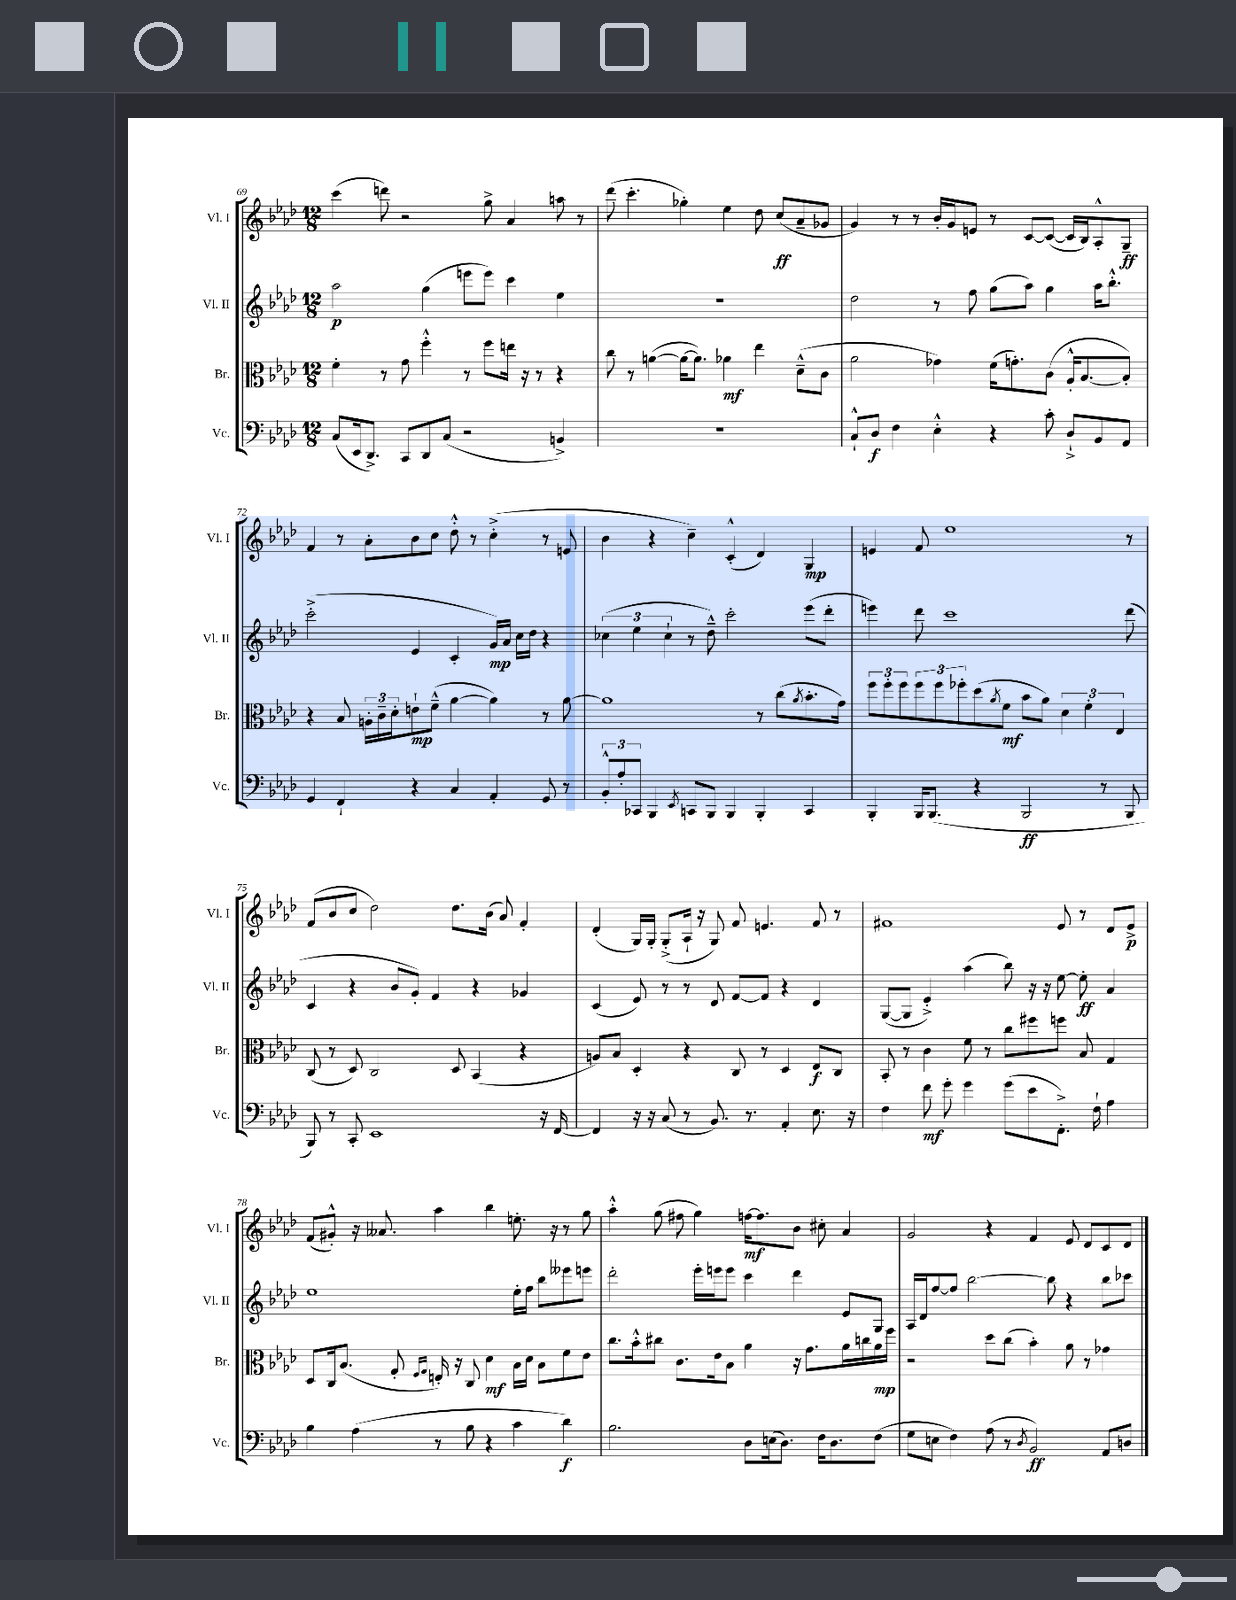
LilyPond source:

<<
\new StaffGroup <<
\new Staff = "s0" \with { instrumentName = "Vl. I" shortInstrumentName = "Vl. I" } {
    \clef treble \key aes \major \numericTimeSignature \time 12/8
    c'''4( d'''8) r2 g''8-> aes'4 a''8 r8 |
    des'''8( c'''4.-. ges''4-.) ees''4 des''8 c''8\ff( aes'8-- ges'8 |
    g'4) r8 r8 bes'16-. g'16 e'8 r8 c'8~ c'8~( c'16 bes16) aes8-.-^ g8--\ff |
    f'4 r8 aes'8-. bes'8 c''8 des''8-.-^ r8 c''4-.->( r8 e'8 |
    bes'4 r4 c''4--) c'4-.-^( des'4) g4\mp |
    e'4 f'8 ees''1 r8 |
    f'8( bes'8 c''8 des''2) des''8. bes'16( aes'8) f'4-. |
    des'4-.( g16) g16-. g8-.->( aes16-! r16 g8) f'8 e'4. f'8 r8 |
    fis'1 ees'8 r8 des'8 ees'8->\p |
    f'8( gis'8-.-^) r16 aeses'8. aes''4 bes''4 e''8.-. r16 r8 g''8 |
    aes''4-.-^ g''8( fis''8 g''4) f''16~\mf f''8. bes'8 cis''8-. aes'4 |
    g'2 r4 f'4 ees'8 des'8 c'8 des'8 \bar "|." |
}
\new Staff = "s1" \with { instrumentName = "Vl. II" shortInstrumentName = "Vl. II" } {
    \clef treble \key aes \major \numericTimeSignature \time 12/8
    aes''2\p g''4( e'''8 e'''8) c'''4 ees''4 |
    R1. |
    des''2 r8 f''8 g''8( aes''8) g''4 aes''16 bes''8.-.-^ |
    c'''2-.->( ees'4 c'4-. g'16\mp) aes'16 c''16 des''16 r4 |
    \tuplet 3/2 { ces''4( ees''4 ces''4-! } r8 des''8---^) c'''2-. ees'''8( des'''8-. |
    e'''4) des'''8 c'''1 des'''8( |
    c'4 r4 bes'8 g'8-.) f'4 r4 ges'4 |
    c'4( ees'8) r8 r8 des'8 f'8~ f'8 r4 des'4 |
    g8~( g8 ees'4-.->) aes''4( bes''8) r16 r16 ees''8~ ees''8-.\ff aes'4 |
    ees''1 ees''16-. f''16 bes''8 eeses'''8 e'''8 |
    des'''2-. ees'''16-. e'''16 e'''8 c'''4 des'''4 ees'8 g8 |
    aes16 des'16 f''8~ f''8 bes''2~ bes''8 r4 bes''8 ces'''8 \bar "|." |
}
\new Staff = "s2" \with { instrumentName = "Br." shortInstrumentName = "Br." } {
    \clef alto \key aes \major \numericTimeSignature \time 12/8
    f'4-. r8 g'8 f''4-.-^ r8 f''8 e''16 r16 r8 r4 |
    c''8 r8 a'4~( a'16~ a'8.) aes'4\mf ees''4 des'8---^( c'8 |
    aes'2 ges'4) f'16( g'8.-.) c'8( aes16-.-^ bes8.~ bes8-.) |
    r4 bes8 \tuplet 3/2 { a16-. c'16-- des'16-. } e'8-!\mp f'8---^( aes'4~ aes'4) r8 aes'8~ |
    aes'1 r8 c''8( \acciaccatura { aes'8 } bes'8.-. g'16) |
    \tuplet 3/2 { f''8 f''8-. f''8 } \tuplet 3/2 { f''8 f''8 fes''8-. } des''8( \acciaccatura { aes'8 } f'8\mf bes'8 aes'8) \tuplet 3/2 { des'4 f'4-. ees4 } |
    c8( r8 des8) c2 des8 bes,4( r4 |
    a8) bes8 des4-. r4 c8 r8 des4 ees8\f c8 |
    bes,8-. r8 c'4 f'8 r8 c''8 fis''8 f''8 bes8 g4 |
    des8 c16 bes8.( g8-. \grace { f16 g16 } e16-.) r16 c8 des'4\mf bes16 des'16 bes8 f'8 ees'8 |
    c''8. bes'16-.-^ cis''8 c'8. ees'16 bes8 aes'4 r16 g'8. aes'16 c''16 aes'16\mp f''16 |
    r2 des''8 c''8( bes'4-.) aes'8 r8 ges'4 \bar "|." |
}
\new Staff = "s3" \with { instrumentName = "Vc." shortInstrumentName = "Vc." } {
    \clef bass \key aes \major \numericTimeSignature \time 12/8
    c8( ees,16 des,8.->) c,8 des,8 c8( r2 b,4->) |
    R1. |
    c8-!-^ des8\f f4 ees4-.-^ r4 c'8-. des8-!-> bes,8 aes,8 |
    g,4 f,4-! r4 c4 aes,4-. g,8 r8 |
    \tuplet 3/2 { bes,8-.-^ aes8-. ces,8 } bes,,4 \acciaccatura { ees,8 } c,8 bes,,8 bes,,4 bes,,4-. c,4 |
    bes,,4-. bes,,16 bes,,8.( r4 bes,,2\ff r8 bes,,8 |
    bes,,8) r8 c,8-. ees,1 r16 f,16~ |
    f,4 r16 r16 c8( r8 bes,8.) r8. aes,4-. ees8. r16 |
    f4 f'8\mf g'8-. g'4 g'8( ees'8 f,8.-.->) f16-! aes4 |
    bes4 aes4( r8 bes8 r4 c'4 des'4\f) |
    bes2. des8 e16( des8.) f16 des8. f8( |
    g8 e8 f4) aes8( r8 \acciaccatura { des8 } bes,2\ff) aes,8 d8 \bar "|." |
}
>>
>>
\layout { \context { \Score currentBarNumber = #69 } }
